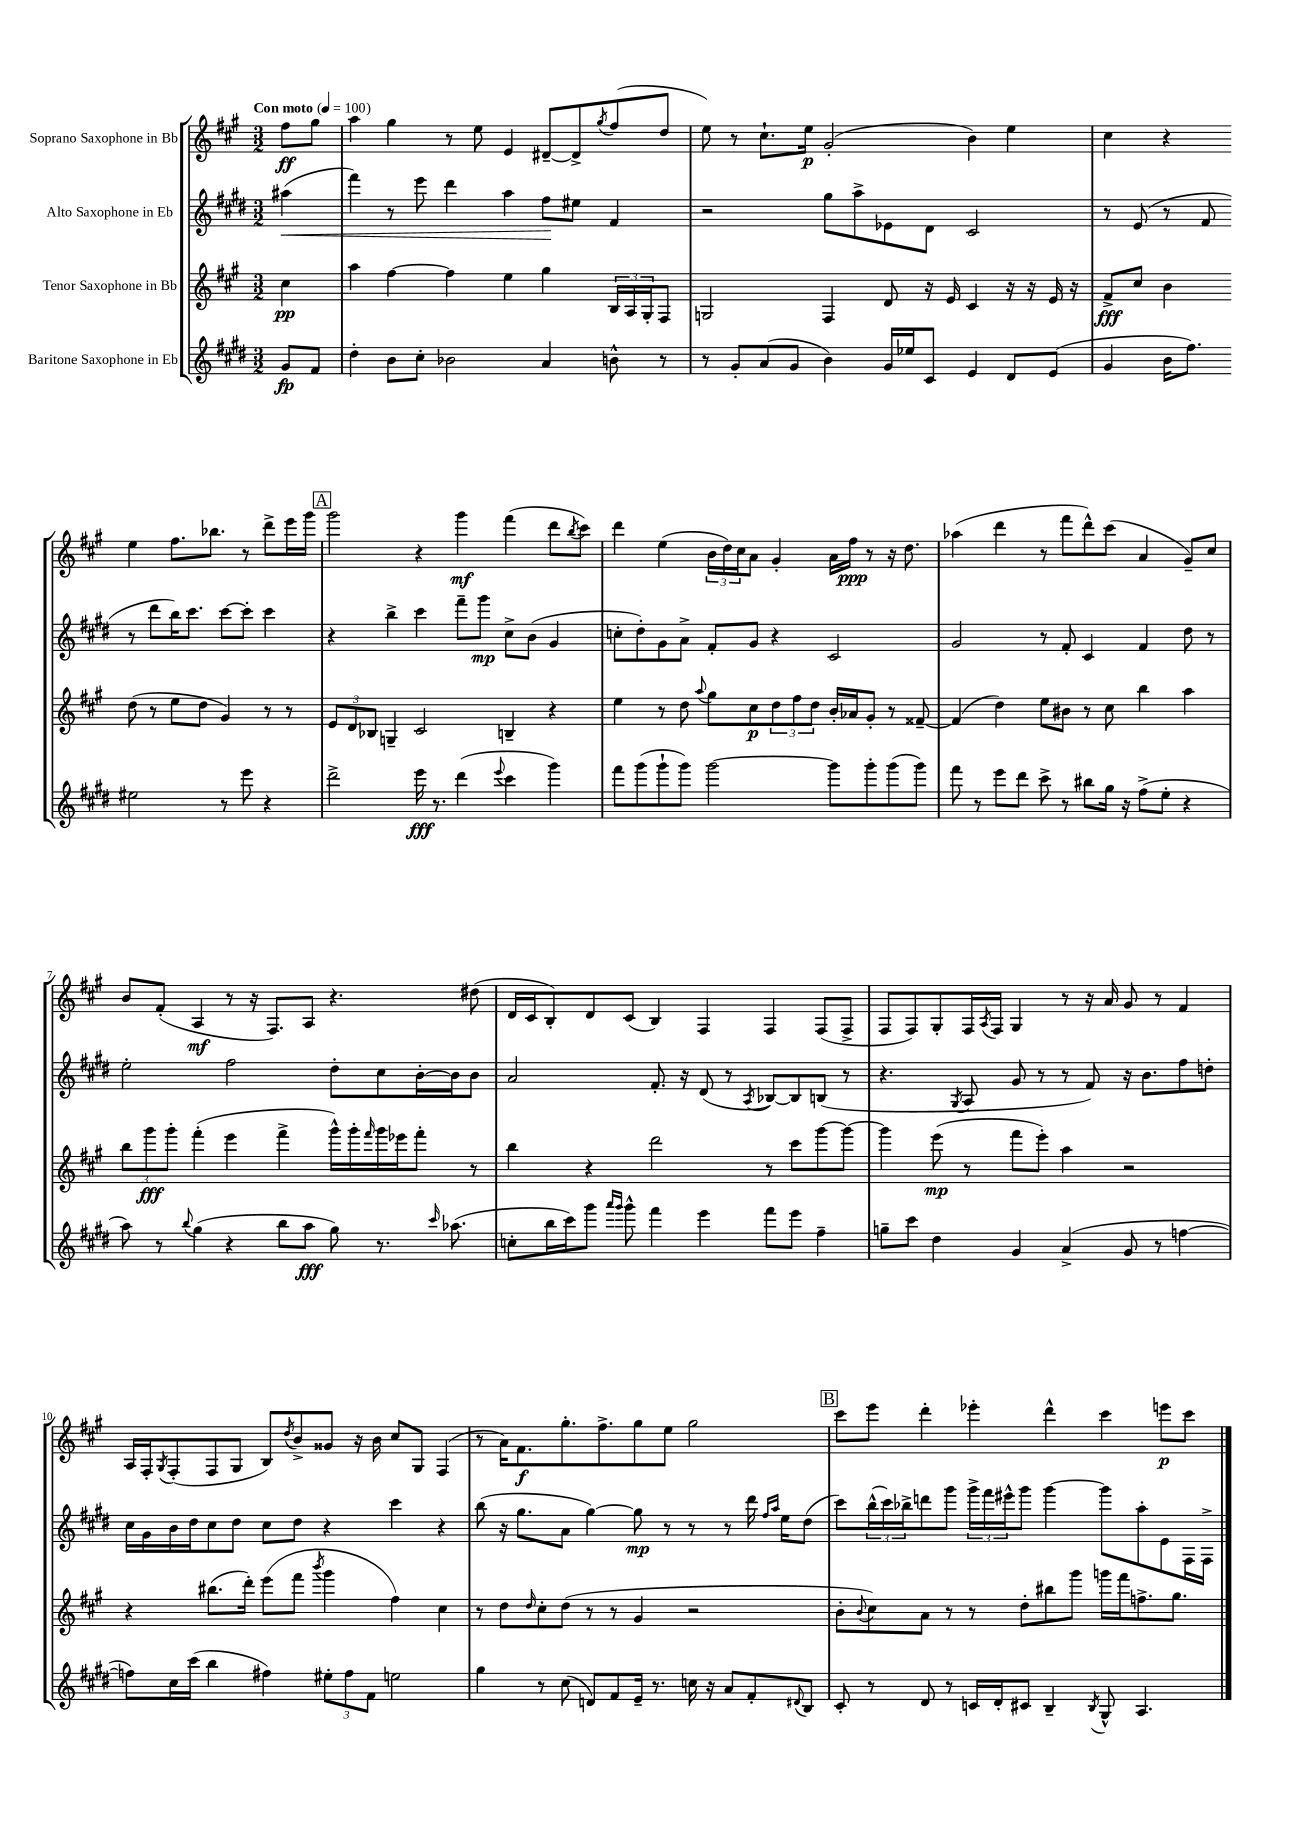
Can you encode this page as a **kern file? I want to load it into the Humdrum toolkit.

**kern	**dynam	**kern	**dynam	**kern	**dynam	**kern	**dynam
*part4	*part4	*part3	*part3	*part2	*part2	*part1	*part1
*staff4	*staff4	*staff3	*staff3	*staff2	*staff2	*staff1	*staff1
*I"Baritone Saxophone in Eb	*	*I"Tenor Saxophone in Bb	*	*I"Alto Saxophone in Eb	*	*I"Soprano Saxophone in Bb	*
*clefG2	*	*clefG2	*	*clefG2	*	*clefG2	*
*k[f#c#g#d#]	*	*k[f#c#g#]	*	*k[f#c#g#d#]	*	*k[f#c#g#]	*
*M3/2	*	*M3/2	*	*M3/2	*	*M3/2	*
*MM100	*	*MM100	*	*MM100	*	*MM100	*
=	=	=	=	=	=	=	=
!	!	!	!	!	!	!LO:TX:a:B:t=Con moto	!
!	!	!	!	!	!LO:HP:b	!	!
8g#/L	fp	4cc#\	pp	(4aa#X\	<	8ff#\L	ff
8f#/J	.	.	.	.	.	8gg#\J	.
=1	=1	=1	=1	=1	=1	=1	=1
4dd#'\	.	4aa\	.	4fff#\)	.	4aa\	.
8b\L	.	[4ff#\	.	8r	.	4gg#\	.
8cc#'\J	.	.	.	8eee\	.	.	.
2b-X\	.	4ff#\]	.	4ddd#\	.	8r	.
.	.	.	.	.	.	8ee\	.
.	.	4ee\	.	4aa\	.	4e/	.
4a/	.	4gg#\	.	8ff#\L	.	[8d#X~/L	.
.	.	.	.	8ee#X\J	[	8d#^/]	.
.	.	.	.	.	.	8qgg#/	.
8bn^^\	.	24B/LL	.	4f#/	.	(8ff#/	.
.	.	24A/	.	.	.	.	.
.	.	24G#'/J	.	.	.	.	.
8r	.	8F#/J	.	.	.	8dd/J	.
=2	=2	=2	=2	=2	=2	=2	=2
8r	.	2Gn/	.	2r	.	8ee\)	.
8g#'/L	.	.	.	.	.	8r	.
(8a/	.	.	.	.	.	8.cc#`\L	.
8g#/J	.	.	.	.	.	.	.
.	.	.	.	.	.	16ee\Jk	p
4b\)	.	4F#/	.	8gg#\L	.	(2g#'/	.
.	.	.	.	8aa^\	.	.	.
16g#/LL	.	8d/	.	8e-X\	.	.	.
16ee-X/J	.	.	.	.	.	.	.
8c#/J	.	16r	.	8d#\J	.	.	.
.	.	16e/	.	.	.	.	.
4e/	.	4c#/	.	2c#/	.	4b\)	.
8d#/L	.	16r	.	.	.	4ee\	.
.	.	16r	.	.	.	.	.
(8e/J	.	16e/	.	.	.	.	.
.	.	16r	.	.	.	.	.
=3	=3	=3	=3	=3	=3	=3	=3
4g#/	.	8f#^/L	fff	8r	.	4cc#\	.
.	.	8cc#/J	.	(8e/	.	.	.
16b\KL	.	4b\	.	8r	.	4r	.
8.ff#\J)	.	.	.	.	.	.	.
.	.	.	.	8f#/	.	.	.
2ee#X\	.	(8dd\	.	8r	.	4ee\	.
.	.	8r	.	8ddd#\L	.	.	.
.	.	8ee\L	.	16bb\K)	.	8.ff#\L	.
.	.	.	.	8.ccc#\J	.	.	.
.	.	8dd\J	.	.	.	.	.
.	.	.	.	.	.	8.bb-X\J	.
8r	.	4g#/)	.	[8ccc#\L	.	.	.
8eee\	.	.	.	8ccc#'\J]	.	8r	.
4r	.	8r	.	4ccc#\	.	8ddd^\L	.
.	.	8r	.	.	.	16eee\L	.
.	.	.	.	.	.	16ggg#\JJ	.
!!LO:LB:g=z
!!LO:REH:place=s1:t=A
=4	=4	=4	=4	=4	=4	=4	=4
2ddd#^\	.	12e/L	.	4r	.	2ggg#\	.
.	.	12d/	.	.	.	.	.
.	.	12B-X/J	.	.	.	.	.
.	.	4Gn~/	.	4bb^\	.	.	.
16eee\	fff	2c#/	.	4ccc#\	.	4r	.
8.r	.	.	.	.	.	.	.
(4ddd#\	.	.	.	8fff#~\L	.	4ggg#\	mf
.	.	.	.	8ggg#\J	mp	.	.
8qqeee/	.	.	.	.	.	.	.
4ccc#\	.	4Bn~/	.	8cc#^\L	.	(4fff#\	.
.	.	.	.	(8b\J	.	.	.
4ggg#\)	.	4r	.	4g#/	.	8ddd\L	.
.	.	.	.	.	.	8qbb/	.
.	.	.	.	.	.	8ccc#\J)	.
=5	=5	=5	=5	=5	=5	=5	=5
8fff#\L	.	4ee\	.	8ccn'\L	.	4ddd\	.
(8ggg#\	.	.	.	8dd#'\)	.	.	.
8ggg#`\	.	8r	.	8g#\	.	(4ee\	.
8ggg#\J)	.	8dd\	.	8a^\J	.	.	.
.	.	8qqaa/	.	.	.	.	.
[2ggg#\	.	8gg#\L	.	8f#'/L	.	24b\LL	.
.	.	.	.	.	.	24dd\)	.
.	.	.	.	.	.	24cc#\J	.
.	.	8cc#\	p	8g#/J	.	8a\J	.
.	.	12dd\	.	4r	.	4g#'/	.
.	.	12ff#\	.	.	.	.	.
.	.	12dd\J	.	.	.	.	.
8ggg#\L]	.	16b'/LL	.	2c#/	.	16a\LL	.
.	.	16a-X/J	.	.	.	16ff#\JJ	ppp
8ggg#'\	.	8g#'/J	.	.	.	8r	.
(8ggg#\	.	8r	.	.	.	16r	.
.	.	.	.	.	.	8.dd\	.
8ggg#\J)	.	[8f##X~/	.	.	.	.	.
=6	=6	=6	=6	=6	=6	=6	=6
8fff#\	.	(4f##/]	.	2g#/	.	(4aa-X\	.
8r	.	.	.	.	.	.	.
8eee\L	.	4dd\)	.	.	.	4ddd\	.
8ddd#\J	.	.	.	.	.	.	.
8ccc#^\	.	8ee\L	.	8r	.	8r	.
8r	.	8b#X\J	.	8f#'/	.	8fff#\L	.
8bb#X\L	.	8r	.	4c#/	.	8ddd^^\)	.
16gg#\Jk	.	8cc#\	.	.	.	(8ccc#\J	.
16r	.	.	.	.	.	.	.
(8ff#^\L	.	4bb\	.	4f#/	.	4a/	.
8ee'\J	.	.	.	.	.	.	.
4r	.	4aa\	.	8dd#\	.	8g#~/L)	.
.	.	.	.	8r	.	8cc#/J	.
!!LO:LB:g=z
=7	=7	=7	=7	=7	=7	=7	=7
8aa\)	.	12bb\L	.	2ee'\	.	8b/L	.
.	.	12ggg#\	fff	.	.	.	.
8r	.	.	.	.	.	(8f#'/J	.
.	.	12ggg#'\J	.	.	.	.	.
8qqbb/	.	.	.	.	.	.	.
(4gg#\	.	(4fff#'\	.	.	.	4A/	mf
4r	.	4eee\	.	2ff#\	.	8r	.
.	.	.	.	.	.	16r	.
.	.	.	.	.	.	8.F#/L)	.
8bb\L	.	4fff#^\	.	.	.	.	.
8aa\J	fff	.	.	.	.	8A/J	.
8gg#\)	.	16ggg#^^\LL)	.	8dd#'\L	.	4.r	.
.	.	16ggg#'\	.	.	.	.	.
.	.	16qqfff#/	.	.	.	.	.
8.r	.	16ggg#\	.	8cc#\	.	.	.
.	.	16eee-X\J	.	.	.	.	.
.	.	8fff#'\J	.	[16b'\L	.	.	.
16qqccc#/	.	.	.	.	.	.	.
(8.aa-X\	.	.	.	16b\J]	.	.	.
.	.	8r	.	8b\J	.	(8dd#X\	.
=8	=8	=8	=8	=8	=8	=8	=8
8ccn'\L	.	4bb\	.	2a/	.	16d/LL	.
.	.	.	.	.	.	16c#/J	.
16bb\L	.	.	.	.	.	8B'/)	.
16ccc#\J)	.	.	.	.	.	.	.
8ggg#\J	.	4r	.	.	.	8d/	.
16qqaaa/LL	.	.	.	.	.	.	.
16qqggg#/JJ	.	.	.	.	.	.	.
8ggg#^^\	.	.	.	.	.	(8c#/J	.
4fff#\	.	2ddd\	.	8.f#'/	.	4B/)	.
.	.	.	.	16r	.	.	.
4eee\	.	.	.	(8d#/	.	4F#/	.
.	.	.	.	8r	.	.	.
.	.	.	.	8qA/	.	.	.
8fff#\L	.	8r	.	[8B-X/L)	.	4F#/	.
8eee\J	.	8ccc#\L	.	8B-/]	.	.	.
4ff#~\	.	[8ggg#\	.	(8Bn/J	.	(8F#/L	.
.	.	8ggg#\J_	.	8r	.	8F#^/J	.
=9	=9	=9	=9	=9	=9	=9	=9
8ggn~\L	.	4ggg#\]	.	4.r	.	8F#/L	.
8ccc#\J	.	.	.	.	.	8F#/)	.
4dd#\	.	(8eee\	mp	.	.	8G#'/	.
.	.	.	.	8qG#/	.	.	.
.	.	8r	.	8A/	.	16F#/L	.
.	.	.	.	.	.	8qA/	.
.	.	.	.	.	.	16F#/JJ	.
4g#/	.	8fff#\L	.	8g#/	.	4G#/	.
.	.	8eee'\J)	.	8r	.	.	.
(4a^/	.	4aa\	.	8r	.	8r	.
.	.	.	.	8f#/)	.	16r	.
.	.	.	.	.	.	16a/	.
8g#/	.	2r	.	16r	.	8g#/	.
.	.	.	.	8.b\L	.	.	.
8r	.	.	.	.	.	8r	.
[4ffn\	.	.	.	8ff#\	.	4f#/	.
.	.	.	.	8ddn'\J	.	.	.
!!LO:LB:g=z
=10	=10	=10	=10	=10	=10	=10	=10
8ffn\L])	.	4r	.	16cc#\LL	.	16A/LL	.
.	.	.	.	16g#\	.	16F#'/J	.
.	.	.	.	.	.	8qG#/	.
16cc#\L	.	.	.	16b\	.	(8F#'/	.
(16ccc#\JJ	.	.	.	16dd#\J	.	.	.
4bb\	.	(8.bb#X\L	.	8cc#\	.	8F#/	.
.	.	.	.	8dd#\J	.	8G#/J	.
.	.	16ddd'\Jk)	.	.	.	.	.
4ff#X\)	.	(8eee\L	.	8cc#\L	.	8B/L)	.
.	.	.	.	.	.	8qdd/	.
.	.	8fff#\J	.	8dd#\J	.	8b^/	.
.	.	8qbbb/	.	.	.	.	.
12ee#X'\L	.	4ggg#\	.	4r	.	8g##X/J	.
12ff#\	.	.	.	.	.	.	.
.	.	.	.	.	.	16r	.
12f#\J	.	.	.	.	.	.	.
.	.	.	.	.	.	16b\	.
2een\	.	4ff#\)	.	4ccc#\	.	8cc#/L	.
.	.	.	.	.	.	8G#/J	.
.	.	4cc#\	.	4r	.	(4F#/	.
=11	=11	=11	=11	=11	=11	=11	=11
4gg#\	.	8r	.	(8bb\	.	8r	.
.	.	8dd\L	.	16r	.	16a\KL)	.
.	.	.	.	8.gg#\L	.	8.f#\	f
.	.	16qqdd/	.	.	.	.	.
8r	.	8cc#'\	.	.	.	.	.
(8cc#\	.	(8dd\J	.	8a\J	.	8.gg#'\	.
8dn/L)	.	8r	.	[4gg#\)	.	.	.
.	.	.	.	.	.	8.ff#^\	.
8f#/	.	8r	.	.	.	.	.
16e~/Jk	.	4g#/	.	8gg#\]	mp	8gg#\	.
8.r	.	.	.	.	.	.	.
.	.	.	.	8r	.	8ee\J	.
16ccn\	.	2r	.	8r	.	2gg#\	.
16r	.	.	.	.	.	.	.
8a/L	.	.	.	8r	.	.	.
8f#'/	.	.	.	16ddd#\	.	.	.
.	.	.	.	16qqff#/LL	.	.	.
.	.	.	.	16qqaa/JJ	.	.	.
.	.	.	.	16ee\KL	.	.	.
8qqd#X/	.	.	.	.	.	.	.
8B/J	.	.	.	(8dd#\J	.	.	.
!!LO:REH:place=s1:t=B
=12	=12	=12	=12	=12	=12	=12	=12
8c#'/	.	8b'\L	.	8ccc#\L)	.	8ccc#\L	.
.	.	8qqb/	.	.	.	.	.
8r	.	8cc#\)	.	(24bb^^\L	.	8eee\J	.
.	.	.	.	24ccc#\)	.	.	.
.	.	.	.	24bb-X^\J	.	.	.
8d#/	.	8a\J	.	8dddn\	.	4ddd'\	.
8r	.	8r	.	8ggg#\J	.	.	.
16cn/LL	.	8r	.	24ggg#^\LL	.	4eee-X'\	.
.	.	.	.	24fff#\	.	.	.
16d#'/J	.	.	.	.	.	.	.
.	.	.	.	24eee#X^^\J	.	.	.
8c#X/J	.	8dd'\L	.	8ggg#\J	.	.	.
4B~/	.	8bb#X\	.	[4ggg#\	.	4ddd^^\	.
.	.	8ggg#\J	.	.	.	.	.
8qB/	.	.	.	.	.	.	.
8G#^^/	.	16gggn\LL	.	8ggg#\L]	.	4ccc#\	.
.	.	16fff#\J	.	.	.	.	.
4.A/	.	8.ffn^\	.	8aa'\	.	.	.
.	.	.	.	8e\	.	8eeen\L	p
.	.	8.gg#\J	.	.	.	.	.
.	.	.	.	16F#\L	.	8ccc#\J	.
.	.	.	.	16F#^\JJ	.	.	.
==	==	==	==	==	==	==	==
*-	*-	*-	*-	*-	*-	*-	*-
